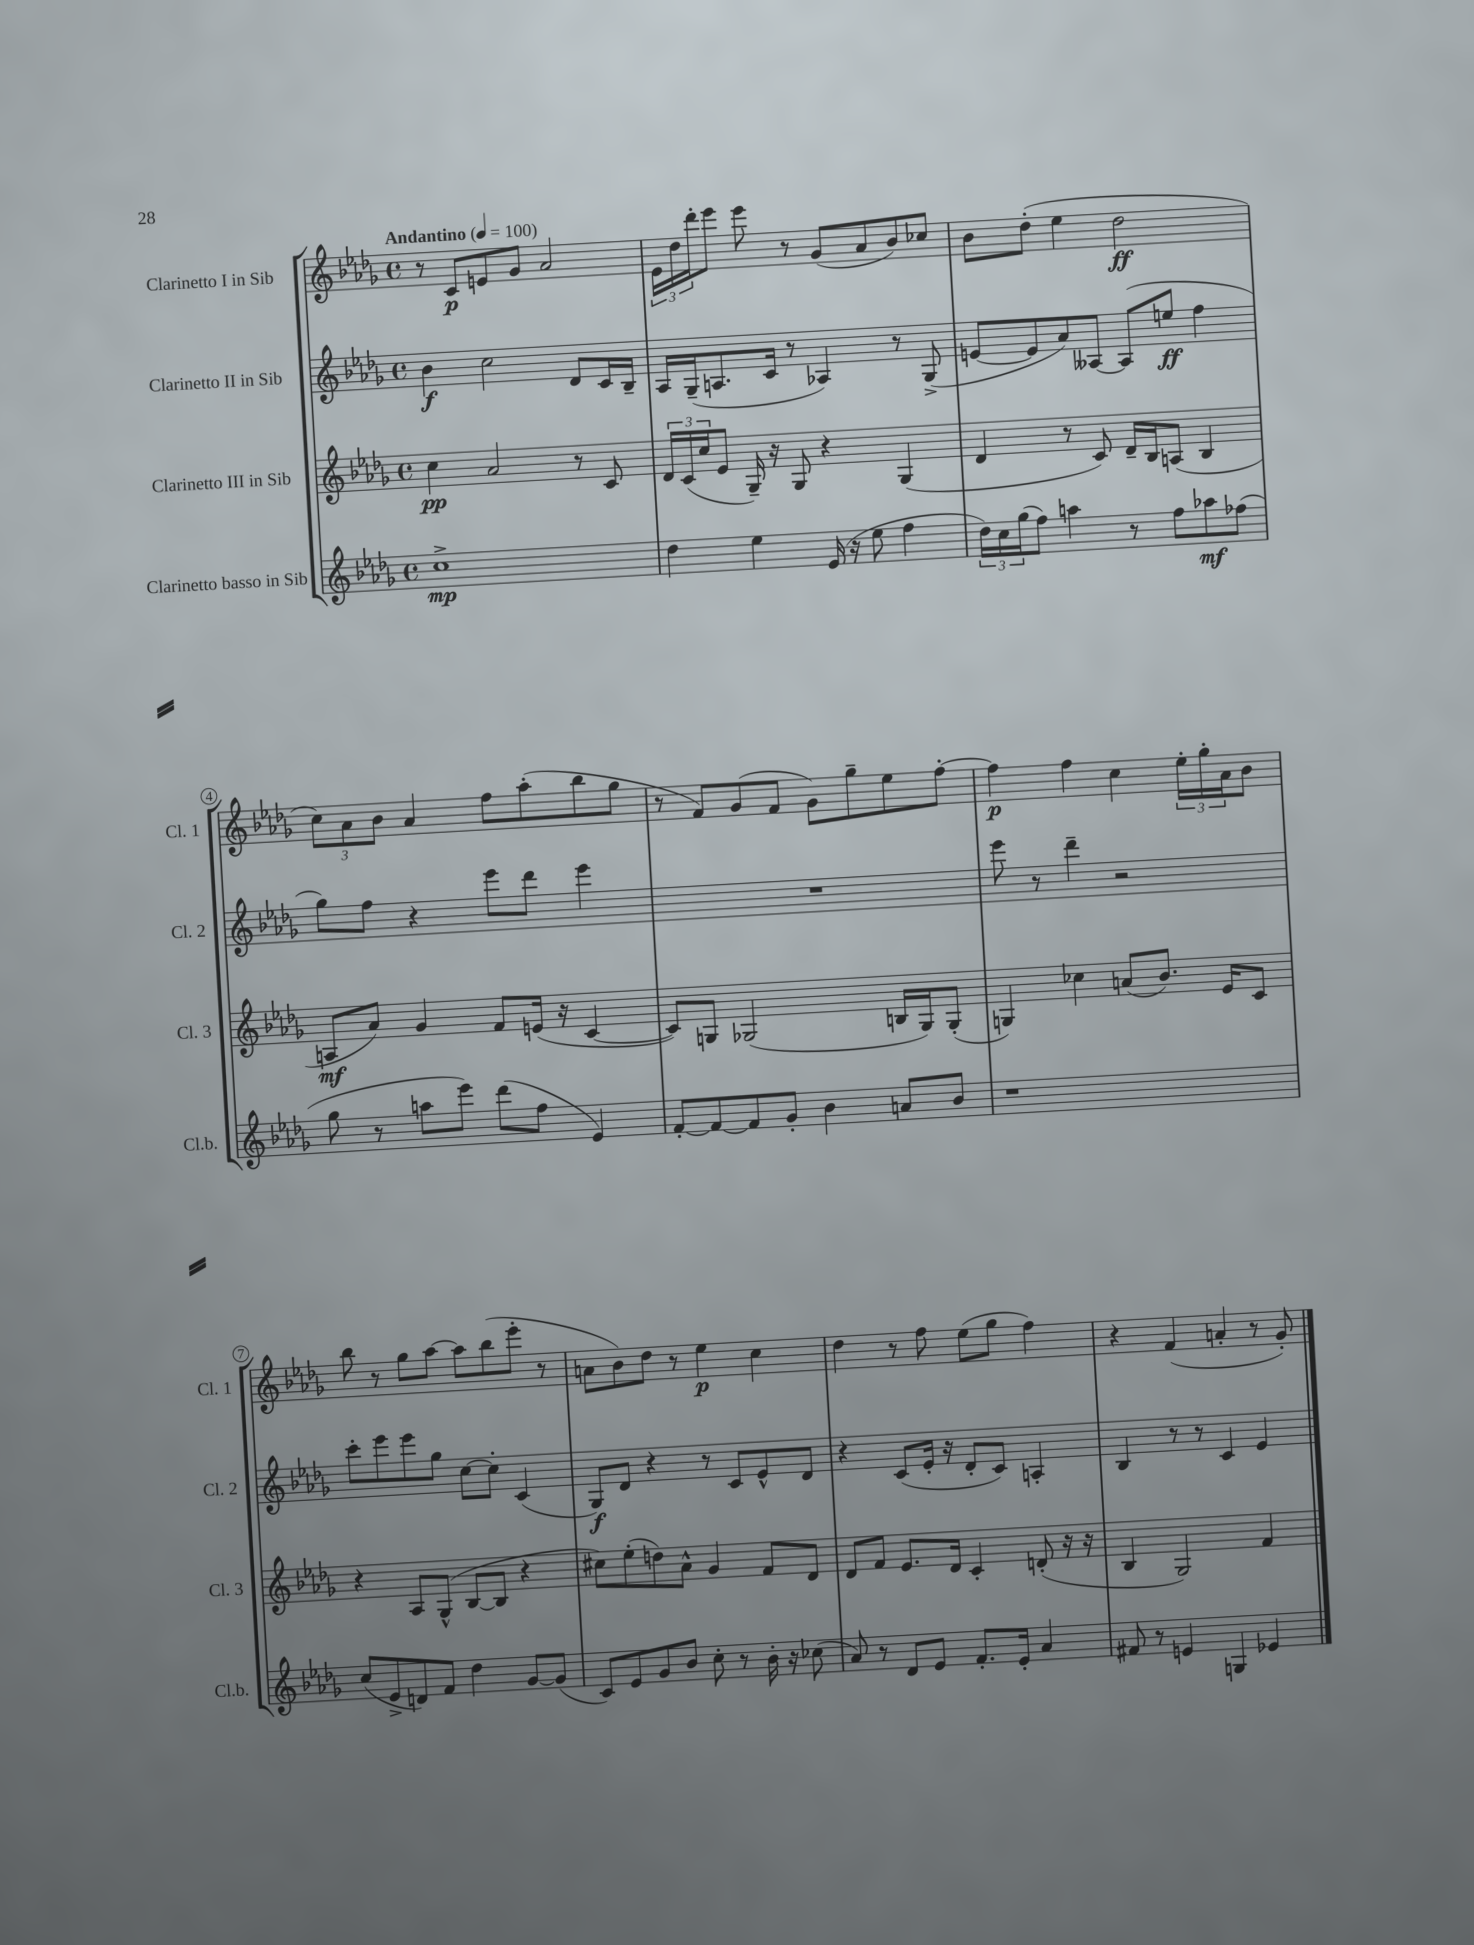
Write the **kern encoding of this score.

**kern	**dynam	**kern	**dynam	**kern	**dynam	**kern	**dynam
*part4	*part4	*part3	*part3	*part2	*part2	*part1	*part1
*staff4	*staff4	*staff3	*staff3	*staff2	*staff2	*staff1	*staff1
*I"Clarinetto basso in Sib	*	*I"Clarinetto III in Sib	*	*I"Clarinetto II in Sib	*	*I"Clarinetto I in Sib	*
*I'Cl.b.	*	*I'Cl. 3	*	*I'Cl. 2	*	*I'Cl. 1	*
*clefG2	*	*clefG2	*	*clefG2	*	*clefG2	*
*k[b-e-a-d-g-]	*	*k[b-e-a-d-g-]	*	*k[b-e-a-d-g-]	*	*k[b-e-a-d-g-]	*
*M4/4	*	*M4/4	*	*M4/4	*	*M4/4	*
*met(c)	*	*met(c)	*	*met(c)	*	*met(c)	*
*MM100	*	*MM100	*	*MM100	*	*MM100	*
=1	=1	=1	=1	=1	=1	=1	=1
!	!	!	!	!	!	!LO:TX:a:B:t=Andantino	!
1cc^	mp	4cc\	pp	4b-\	f	8r	.
.	.	.	.	.	.	8c/L	p
.	.	2a-/	.	2cc\	.	8en/	.
.	.	.	.	.	.	8g-/J	.
.	.	.	.	.	.	2a-/	.
.	.	8r	.	8d-/L	.	.	.
.	.	8c/	.	16c/L	.	.	.
.	.	.	.	16B-~/JJ	.	.	.
=2	=2	=2	=2	=2	=2	=2	=2
4dd-\	.	24d-/LL	.	16A-/LL	.	24e-\LL	.
.	.	(24c/	.	.	.	24dd-\	.
.	.	.	.	(16G-~/J	.	.	.
.	.	24cc/J	.	.	.	24ddd-'\J	.
.	.	8e-/J	.	8.An/	.	8eee-\J	.
4ee-\	.	16G-~/)	.	.	.	8eee-\	.
.	.	16r	.	16c/Jk	.	.	.
.	.	8G-/	.	8r	.	8r	.
(16e-/	.	4r	.	4A-X/)	.	(8g-/L	.
16r	.	.	.	.	.	.	.
8ee-\	.	.	.	.	.	8a-/	.
4ff\	.	(4G-/	.	8r	.	8b-/)	.
.	.	.	.	(8G-^/	.	8cc-X/J	.
=3	=3	=3	=3	=3	=3	=3	=3
24dd-\LL)	.	4d-/	.	[8en/L	.	8b-\L	.
24cc\	.	.	.	.	.	.	.
(24gg-\J	.	.	.	.	.	.	.
8ff\J)	.	.	.	8e/]	.	(8dd-'\J	.
4aan\	.	8r	.	8a-/)	.	4ee-\	.
.	.	8c/)	.	[8A--X/J	.	.	.
8r	.	16d-~/LL	.	(8A--/L]	.	2dd-\	ff
.	.	16B-/J	.	.	.	.	.
8ff\L	.	(8An/J	.	8een/J	ff	.	.
8aa-X\	mf	4B-/	.	4ff\	.	.	.
(8ff-X\J	.	.	.	.	.	.	.
!!LO:LB:g=z
=4	=4	=4	=4	=4	=4	=4	=4
8gg-\	.	8An/L	mf	8gg-\L)	.	12cc\L)	.
.	.	.	.	.	.	12a-\	.
8r	.	8a-/J)	.	8ff\J	.	.	.
.	.	.	.	.	.	12b-\J	.
8aan\L	.	4g-/	.	4r	.	4a-/	.
8eee-\J)	.	.	.	.	.	.	.
(8ddd-\L	.	8f/L	.	8eee-\L	.	8ff\L	.
8ff\J	.	(16en/Jk	.	8ddd-\J	.	(8aa-'\	.
.	.	16r	.	.	.	.	.
4e-/)	.	[4c/	.	4eee-\	.	8bb-\	.
.	.	.	.	.	.	8gg-\J	.
=5	=5	=5	=5	=5	=5	=5	=5
[8f'/L	.	8c/L])	.	1r	.	8r	.
8f/_	.	8Gn/J	.	.	.	8f/L)	.
8f/]	.	(2G-X/	.	.	.	(8g-/	.
8g-'/J	.	.	.	.	.	8f/J	.
4b-\	.	.	.	.	.	8g-\L)	.
.	.	.	.	.	.	8gg-~\	.
8an/L	.	16Bn/LL	.	.	.	8ee-\	.
.	.	16G-/J)	.	.	.	.	.
8b-/J	.	(8G-'/J	.	.	.	[8ff'\J	.
=6	=6	=6	=6	=6	=6	=6	=6
1r	.	4Gn/)	.	8eee-\	.	4ff\]	p
.	.	.	.	8r	.	.	.
.	.	4cc-X\	.	4ddd-~\	.	4ff\	.
.	.	(8an/L	.	2r	.	4cc\	.
.	.	8.b-/J)	.	.	.	.	.
.	.	.	.	.	.	24ee-'\LL	.
.	.	.	.	.	.	24gg-'\	.
.	.	16e-/KL	.	.	.	.	.
.	.	.	.	.	.	24a-\J	.
.	.	8c/J	.	.	.	8b-\J	.
!!LO:LB:g=z
=7	=7	=7	=7	=7	=7	=7	=7
(8cc/L	.	4r	.	8ccc'\L	.	8bb-\	.
8e-^/	.	.	.	8eee-\	.	8r	.
8dn/)	.	8A-/L	.	8eee-\	.	8gg-\L	.
8f/J	.	(8G-^^/J	.	8gg-\J	.	[8aa-\J	.
4dd-\	.	[8B-/L	.	[8cc\L	.	8aa-\L]	.
.	.	8B-/J]	.	8cc'\J]	.	(8bb-\	.
[8g-/L	.	4r	.	(4c/	.	8eee-'\J	.
(8g-/J]	.	.	.	.	.	8r	.
=8	=8	=8	=8	=8	=8	=8	=8
8c/L)	.	8cc#X\L)	.	8G-/L)	f	8an\L	.
8e-/	.	(8ee-'\	.	8d-/J	.	8b-\)	.
8g-/	.	8ddn\)	.	4r	.	8dd-\J	.
8b-/J	.	8a-^^\J	.	.	.	8r	.
8cc'\	.	4g-/	.	8r	.	4ee-\	p
8r	.	.	.	8c/L	.	.	.
16b-'\	.	8f/L	.	8e-^^/	.	4cc\	.
16r	.	.	.	.	.	.	.
(8cc-X\	.	8d-/J	.	8d-/J	.	.	.
=9	=9	=9	=9	=9	=9	=9	=9
8a-/)	.	8d-/L	.	4r	.	4dd-\	.
8r	.	8f/J	.	.	.	.	.
8d-/L	.	8.e-/L	.	(8c/L	.	8r	.
8e-/J	.	.	.	16e-'/Jk	.	8ff\	.
.	.	16d-/Jk	.	16r	.	.	.
8.f'/L	.	4c'/	.	8d-'/L	.	(8ee-\L	.
.	.	.	.	8c/J)	.	8gg-\J	.
16e-'/Jk	.	.	.	.	.	.	.
4a-/	.	(8dn'/	.	4An'/	.	4ff\)	.
.	.	16r	.	.	.	.	.
.	.	16r	.	.	.	.	.
=10	=10	=10	=10	=10	=10	=10	=10
8f#X/	.	4B-/	.	4B-/	.	4r	.
8r	.	.	.	.	.	.	.
4en/	.	2G-/)	.	8r	.	(4f/	.
.	.	.	.	8r	.	.	.
4Gn/	.	.	.	4c/	.	4an'/	.
4e-X/	.	4f/	.	4e-/	.	8r	.
.	.	.	.	.	.	8g-'/)	.
==	==	==	==	==	==	==	==
*-	*-	*-	*-	*-	*-	*-	*-
